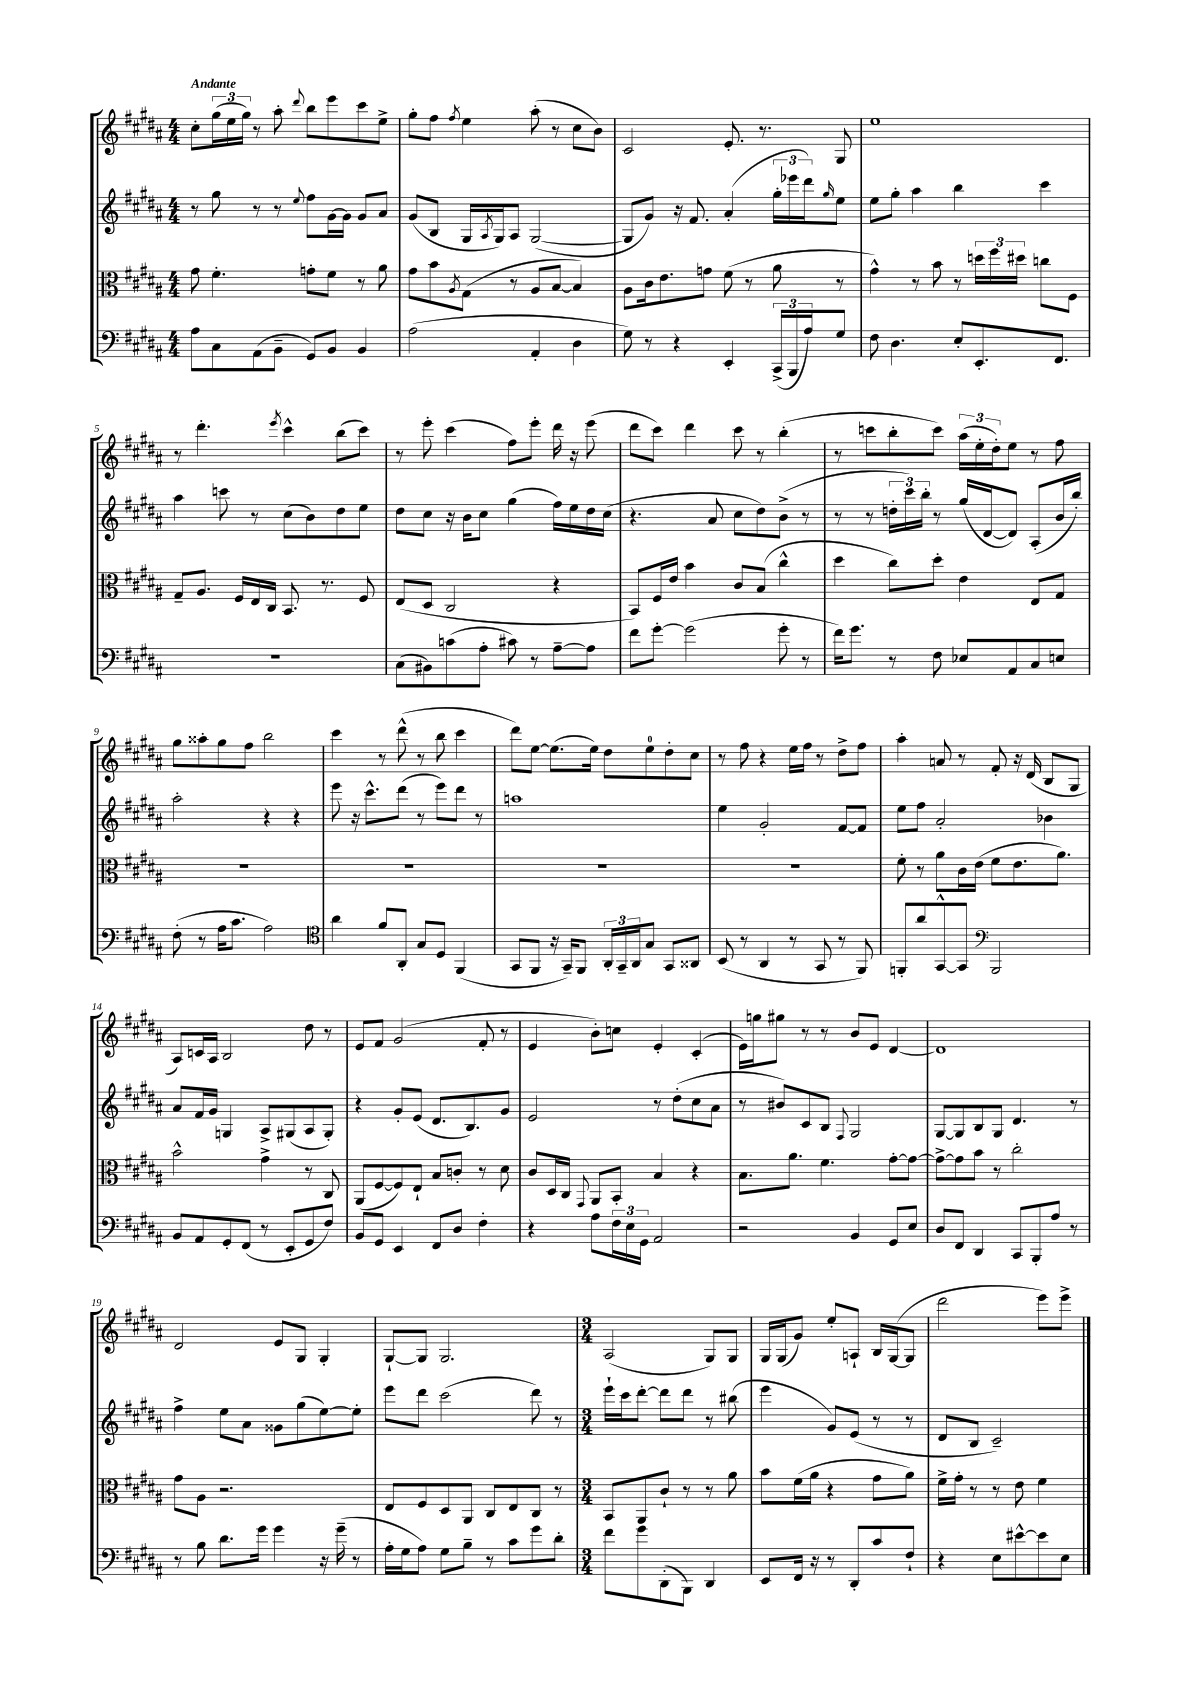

**kern	**kern	**kern	**kern
*staff4	*staff3	*staff2	*staff1
*clefF4	*clefC3	*clefG2	*clefG2
*k[f#c#g#d#a#]	*k[f#c#g#d#a#]	*k[f#c#g#d#a#]	*k[f#c#g#d#a#]
*M4/4	*M4/4	*M4/4	*M4/4
8A#	8g#	8r	8cc#'
8C#	4.f#'	8gg#	(24gg#
.	.	.	24ee
.	.	.	24gg#)
(8AA#	.	8r	8r
8BB~	.	8r	8aa#'
.	.	8qqee	8qqddd#
8GG#)	8g'	8ff#	8bb
8BB	8f#	[16g#	8eee
.	.	16g#]	.
4BB	8r	8g#	8ccc#
.	8a#	8a#	8ee^
=	=	=	=
(2A#	8g#	(8g#	8gg#'
.	8b	8B	8ff#
.	8qA#	.	8qff#
.	(8G#	16G#	4ee
.	.	8qA#	.
.	.	16G#)	.
.	8r	8A#	.
4AA#'	8A#	([2G#	(8aa#'
.	[8B	.	8r
4D#	4B])	.	8cc#
.	.	.	8b)
=	=	=	=
8G#)	8A#	8G#]	2c#
8r	16c#	8g#)	.
.	8.e	.	.
4r	.	16r	.
.	.	8.f#	.
.	8g	.	.
4EE'	(8f#	(4a#'	8.e'
.	8r	.	.
.	.	.	8.r
(24CC#^	8a#	24gg#'	.
24BBB	.	24eee-	.
24A#)	.	24ddd#)	.
.	.	16qqgg#	.
8G#	8r	8ee	8G#
=	=	=	=
8F#	4g#^^)	8ee	1ee
4.D#	.	8gg#'	.
.	8r	4aa#	.
.	8b	.	.
8E'	8r	4bb	.
8.EE'	24dd	.	.
.	24ff#	.	.
.	24dd#	.	.
.	8cc	4ccc#	.
8.FF#	.	.	.
.	8F#	.	.
=	=	=	=
1r	8G#~	4aa#	8r
.	8.A#	.	4.ddd#'
.	.	8ccc	.
.	16F#	.	.
.	16E	8r	.
.	16C#	.	.
.	.	.	8qeee
.	8.BB	(8cc#	4ccc#^^
.	.	8b)	.
.	8.r	.	.
.	.	8dd#	(8bb
.	8F#	8ee	8ccc#)
=	=	=	=
(8C#	(8E	8dd#	8r
8BB#)	8D#	8cc#	8eee'
(8c	2C#	16r	(4ccc#
.	.	16b	.
8A#'	.	8cc#	.
8c#)	.	(4gg#	8ff#)
8r	.	.	8eee'
[8A#~	4r	16ff#)	16ddd#
.	.	16ee	16r
8A#]	.	16dd#	(8eee
.	.	(16cc#	.
=	=	=	=
8f#	8BB)	4.r	8ddd#
[8g#'	16F#	.	8ccc#)
.	16e	.	.
(2g#]	4b	.	4ddd#
.	.	8a#	.
.	8c#	8cc#	8ccc#
.	(8B	8dd#)	8r
8g#'	4cc#^^	(8b^	(4bb'
8r	.	8r	.
=	=	=	=
16f#)	4dd#	8r	8r
8.g#	.	.	.
.	.	8r	8ccc
8r	8cc#)	24dd'	8bb'
.	.	24ccc#)	.
.	.	24bb'	.
8F#	8dd#'	8r	8ccc)
8E-	4e	(16gg#	(24aa#
.	.	.	24ee'
.	.	[16d#	.
.	.	.	24dd#')
8AA#	.	8d#])	8ee
8C#	8E	(8A#'	8r
8E	8G#	16b	8ff#
.	.	16bb')	.
=	=	=	=
(8F#'	1r	2aa#'	8gg#
8r	.	.	8aa##'
16A#	.	.	8gg#
8.c#	.	.	.
.	.	.	8ff#
2A#)	.	4r	2bb
.	.	4r	.
=	=	=	=
*clefC4	*	*	*
4a#	1r	8eee	4ccc#
.	.	16r	.
.	.	8.ccc#^^	.
8f#	.	.	8r
8AA#'	.	(8ddd#	(8ddd#^^
8G#	.	8r	8r
8D#	.	8eee)	8bb
(4FF#	.	8ddd#	4ccc#
.	.	8r	.
=	=	=	=
8GG#	1r	1aa	8ddd#)
8FF#	.	.	[8ee
16r	.	.	(8.ee]
16GG#~)	.	.	.
8FF#	.	.	.
.	.	.	16ee)
24AA#'	.	.	8dd#
24GG#~	.	.	.
24AA#	.	.	.
8G#	.	.	8ee
8GG#	.	.	8dd#'
8AA##	.	.	8cc#
=	=	=	=
(8BB	1r	4ee	8r
8r	.	.	8ff#
4AA#	.	2g#'	4r
8r	.	.	16ee
.	.	.	16ff#
8GG#	.	.	8r
8r	.	[8f#	8dd#^
8FF#)	.	8f#]	8ff#
=	=	=	=
8FF'	8f#'	8ee	4aa#'
8a#	8r	8ff#	.
[8GG#^^	8a#	2a#'	8a
8GG#]	16c#	.	8r
.	(16e	.	.
*clefF4	*	*	*
2BBB	8f#	.	8f#'
.	8.e	.	16r
.	.	.	(16d#
.	.	4b-	8B
.	8.a#)	.	.
.	.	.	8G#
=	=	=	=
8BB	2b^^	8a#	8A#)
8AA#	.	16f#	16c
.	.	16g#	16A#
8GG#'	.	4G	2B
(8FF#	.	.	.
8r	4g#^	8A#^	.
8EE'	.	(8G#	.
8GG#	8r	8A#	8dd#
8F#)	8C#	8G#')	8r
=	=	=	=
8BB	(8AA#	4r	8e
8GG#	[8F#	.	8f#
4EE	8F#])	8g#'	(2g#
.	8E`	(8e	.
8FF#	8B	8.d#	.
8D#	8c'	.	.
.	.	8.B)	.
4F#'	8r	.	8f#'
.	8d#	8g#	8r
=	=	=	=
4r	8c#	2e	4e
.	16D#	.	.
.	16C#	.	.
.	8qqGG#	.	.
8A#	8AA#	.	8b')
24F#	8BB'	.	8cc
24E	.	.	.
24GG#	.	.	.
2AA#	4B	8r	4e'
.	.	(8dd#'	.
.	4r	8cc#	(4c#'
.	.	8a#	.
=	=	=	=
2r	8.B	8r	16e)
.	.	.	16gg
.	.	8b#)	8gg#
.	8.a#	.	.
.	.	8c#	8r
.	4.f#	8B	8r
.	.	8qqF#	.
4BB	.	2G#	8b
.	.	.	8e
8GG#	[8g#'	.	[4d#
8E	8g#_	.	.
=	=	=	=
8D#	8g#^_	[8G#	1d#]
8FF#	8g#]	8G#]	.
4DD#	8b	8B	.
.	8r	8G#	.
8CC#	2cc#'	4.d#	.
8BBB'	.	.	.
8A#	.	.	.
8r	.	8r	.
=	=	=	=
8r	8g#	4ff#^	2d#
8B	8A#	.	.
8.d#	2.r	8ee	.
.	.	8a#	.
16g#	.	.	.
4g#	.	8g##	8e
.	.	(8gg#	8G#
16r	.	[8ee)	4G#'
(16g#~	.	.	.
8r	.	8ee']	.
=	=	=	=
16A#'	8E	8eee	[8G#`
16G#	.	.	.
8A#)	8F#	8ddd#	8G#]
8G#	8D#	(2ccc#	2.G#
8B~	8AA#	.	.
8r	8C#	.	.
8c#	8E	.	.
8g#	8C#	8ddd#)	.
8d#'	8r	8r	.
=	=	=	=
*M3/4	*M3/4	*M3/4	*M3/4
8f#	8BB	16eee`	(2A#
.	.	16ccc#	.
8g#	8AA#	[8ddd#'	.
(8DD#'	8c#`	8ddd#]	.
8BBB)	8r	8ddd#	.
4DD#	8r	8r	8G#)
.	8a#	(8bb#	8G#
=	=	=	=
8EE	8b	4eee	16G#
.	.	.	(16G#
16FF#	(16f#	.	8g#)
16r	16a#	.	.
8r	4r	8g#)	8ee'
8DD#'	.	(8e	8A`
8c#	8g#	8r	16B
.	.	.	([16G#
8F#`	8a#)	8r	8G#]
=	=	=	=
4r	16f#^	8d#	2ddd#
.	16g#'	.	.
.	8r	8B	.
8E	8r	2c#~)	.
[8e#^^	8e	.	.
8e#]	4f#	.	8eee)
8E	.	.	8eee^
==	==	==	==
*-	*-	*-	*-
